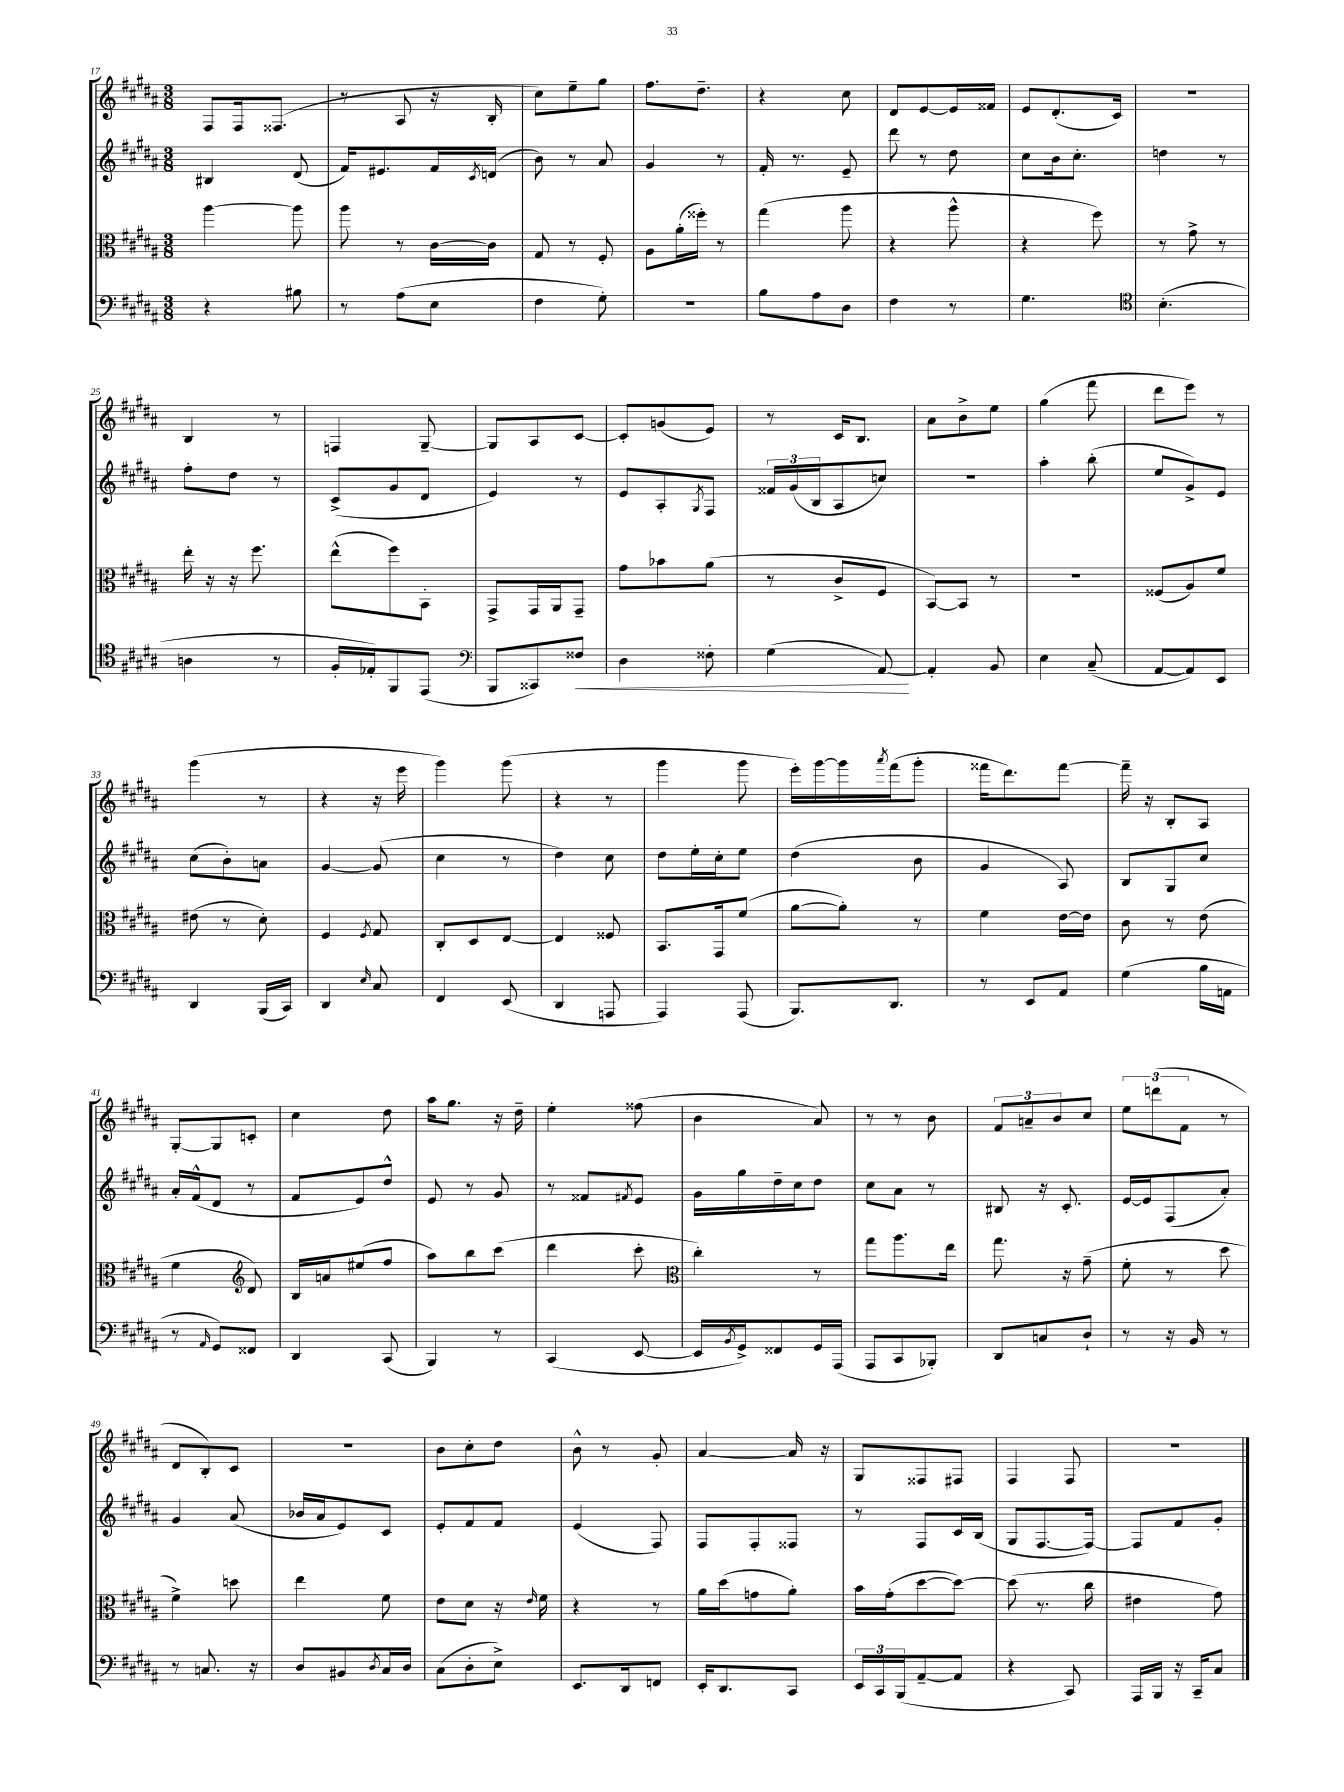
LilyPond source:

<<
\new StaffGroup <<
\new Staff = "s0" {
    \clef treble \key b \major \numericTimeSignature \time 3/8
    fis8 fis16 fisis8.( |
    r8 ais8 r16 b16-. |
    cis''8) e''8-- gis''8 |
    fis''8. dis''8.-- |
    r4 cis''8 |
    dis'8 e'8~ e'16 fisis'16 |
    e'8 dis'8.-.( cis'16) |
    r4. |
    b4 r8 |
    f4 gis8~-- |
    gis8 ais8 cis'8~ |
    cis'8-. g'8( e'8) |
    r8 cis'16 b8. |
    ais'8 b'8-> e''8 |
    gis''4( fis'''8 |
    dis'''8 e'''8) r8 |
    gis'''4( r8 |
    r4 r16 e'''16 |
    gis'''4) gis'''8( |
    r4 r8 |
    gis'''4 gis'''8 |
    e'''16-.) gis'''16~ gis'''16 \acciaccatura { ais'''8 } fis'''16( gis'''8-. |
    fisis'''16 dis'''8.) fisis'''8~ |
    fisis'''16-- r16 b8-. ais8 |
    gis8~-. gis8 c'8-. |
    cis''4 dis''8 |
    ais''16 gis''8. r16 dis''16-- |
    e''4-. fisis''8( |
    b'4 ais'8) |
    r8 r8 b'8 |
    \tuplet 3/2 { fis'8 a'8-- b'8 } cis''8 |
    \tuplet 3/2 { e''8 d'''8( fis'8 } r8 |
    dis'8 b8-.) cis'8 |
    R4. |
    b'8 cis''8-. dis''8 |
    b'8-^ r8 gis'8-. |
    ais'4~ ais'16 r16 |
    gis8 fisis8 fis8 |
    fis4 fis8 |
    r4. \bar "|." |
}
\new Staff = "s1" {
    \clef treble \key b \major \numericTimeSignature \time 3/8
    bis4 dis'8( |
    fis'16) eis'8. fis'16 \acciaccatura { cis'8 } d'16( |
    b'8) r8 ais'8 |
    gis'4 r8 |
    fis'16-. r8. e'8-- |
    dis'''8 r8 dis''8 |
    cis''8 b'16 cis''8.-. |
    d''4 r8 |
    fis''8-. dis''8 r8 |
    cis'8->( gis'8 dis'8 |
    e'4) r8 |
    e'8 ais8-. \acciaccatura { gis8 } fis8 |
    \tuplet 3/2 { fisis'16 gis'16( b16 } ais8 c''8) |
    R4. |
    ais''4-. b''8-.( |
    e''8 gis'8->) e'8 |
    cis''8( b'8-.) a'8 |
    gis'4~ gis'8( |
    cis''4 r8 |
    dis''4) cis''8 |
    dis''8 e''16-. cis''16-. e''8 |
    dis''4( b'8 |
    gis'4 ais8) |
    b8 gis8 cis''8 |
    ais'16-. fis'16-^( dis'8 r8 |
    fis'8 e'8) dis''8-^ |
    e'8 r8 gis'8 |
    r8 fisis'8 \acciaccatura { fis'8 } e'8 |
    gis'16 gis''16 dis''16-- cis''16 dis''8 |
    cis''8 ais'8 r8 |
    bis8 r16 cis'8.-. |
    e'16~ e'16 fis8( ais'8-.) |
    gis'4 ais'8( |
    bes'16 ais'16 e'8) cis'8 |
    e'8-. fis'8 fis'8 |
    e'4( fis8) |
    fis8 fis8-. fisis8 |
    r8 fis8 cis'16 b16( |
    gis8 fis8.~ fis16~) |
    fis8 fis'8 gis'8-. \bar "|." |
}
\new Staff = "s2" {
    \clef alto \key b \major \numericTimeSignature \time 3/8
    ais''4~ ais''8 |
    ais''8 r8 cis'16~ cis'16 |
    gis8 r8 fis8-. |
    ais8 ais'16-.( fisis''16-.) r8 |
    gis''4( ais''8 |
    r4 ais''8-^ |
    r4 fis''8) |
    r8 gis'8-> r8 |
    e''16-. r16 r16 fis''8. |
    e''8-^( fis''8) b,8-. |
    gis,8-> gis,16 ais,16 gis,8-- |
    gis'8 bes'8 ais'8( |
    r8 cis'8-> fis8 |
    b,8~) b,8 r8 |
    R4. |
    fisis8( ais8) fis'8 |
    eis'8( r8 dis'8-.) |
    fis4 \acciaccatura { fis8 } gis8 |
    cis8-. dis8 e8~ |
    e4 fisis8 |
    b,8. gis,16 fis'8( |
    ais'8~ ais'8-.) r8 |
    fis'4 e'16~ e'16 |
    cis'8 r8 e'8( |
    fis'4 \clef treble dis'8) |
    b16 a'16 eis''8( fis''8 |
    ais''8) b''8 cis'''8( |
    dis'''4 cis'''8-. |
    \clef alto cis''4-.) r8 |
    gis''8 ais''8. e''16 |
    gis''8. r16 gis'8--( |
    fis'8-. r8 dis''8 |
    fis'4->) d''8 |
    e''4 fis'8 |
    e'8 dis'8 r16 \grace { e'16 } fis'16 |
    r4 r8 |
    ais'16 dis''16( g'8 ais'8-.) |
    b'16 gis'16-.( dis''8~ dis''8~) |
    dis''8( r8. cis''16 |
    eis'4 gis'8) \bar "|." |
}
\new Staff = "s3" {
    \clef bass \key b \major \numericTimeSignature \time 3/8
    r4 bis8 |
    r8 ais8( e8 |
    fis4 gis8-.) |
    R4. |
    b8 ais8 dis8 |
    fis4 r8 |
    gis4. |
    \clef tenor b4.-.( |
    a4 r8 |
    fis16-. ees16-.) fis,8 e,8( |
    \clef bass b,,8 cisis,8) fisis8\< |
    dis4 fisis8-. |
    gis4( ais,8~\!) |
    ais,4-. b,8 |
    e4 cis8--( |
    ais,8~ ais,8) e,8 |
    dis,4 b,,16( cis,16) |
    dis,4 \grace { e16 } cis8 |
    fis,4 e,8( |
    dis,4 a,,8 |
    ais,,4) ais,,8( |
    b,,8.) dis,8. |
    r8 e,8 ais,8 |
    gis4( b16 a,16 |
    r8 \grace { ais,16 } gis,8) fisis,8 |
    dis,4 cis,8( |
    b,,4) r8 |
    cis,4( e,8~ |
    e,16 \acciaccatura { b,8 } gis,16->) fisis,8 gis,16 ais,,16( |
    ais,,8 cis,8 bes,,8-.) |
    dis,8 c8 dis8-! |
    r8 r16 b,16 r8 |
    r8 c8. r16 |
    dis8 bis,8 \acciaccatura { dis8 } cis16 dis16 |
    cis8( dis8-. e8->) |
    e,8. dis,16 f,8 |
    e,16-. dis,8. cis,8 |
    \tuplet 3/2 { e,16 cis,16 b,,16( } ais,8~-- ais,8 |
    r4 cis,8) |
    ais,,16 b,,16 r16 cis,16-- cis8 \bar "|." |
}
>>
>>
\layout { \context { \Score currentBarNumber = #17 } }
